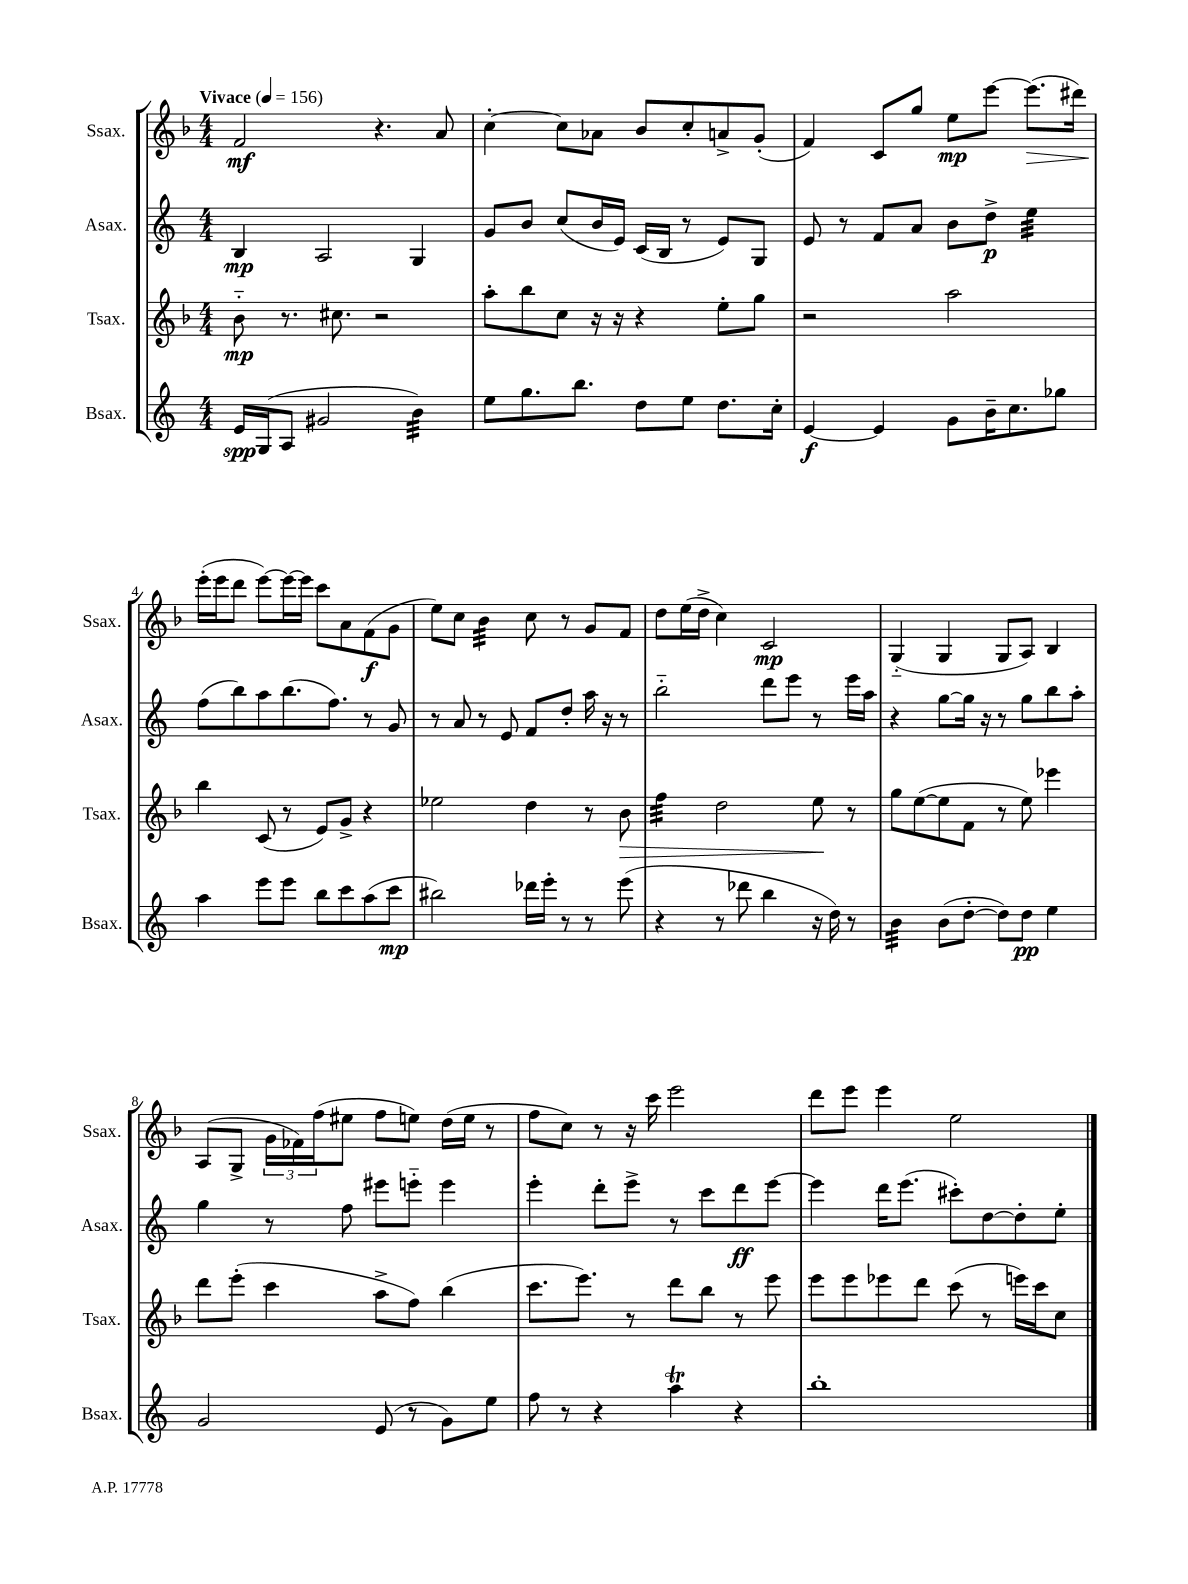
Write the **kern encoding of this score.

**kern	**kern	**kern	**kern
*staff4	*staff3	*staff2	*staff1
*clefG2	*clefG2	*clefG2	*clefG2
*k[]	*k[b-]	*k[]	*k[b-]
*M4/4	*M4/4	*M4/4	*M4/4
*MM156	*MM156	*MM156	*MM156
16e	8b-'~	4B	2f
(16G	.	.	.
8A	8.r	.	.
2g#	.	2A	.
.	8.cc#	.	.
.	2r	.	4.r
4b)	.	4G	.
.	.	.	8a
=	=	=	=
8ee	8aa'	8g	[4cc'
8.gg	8bb-	8b	.
.	8cc	(8cc	8cc]
8.bb	.	.	.
.	16r	16b	8a-
.	16r	16e)	.
8dd	4r	(16c	8b-
.	.	16B	.
8ee	.	8r	8cc'
8.dd	8ee'	8e)	8a^
.	8gg	8G	(8g'
16cc'	.	.	.
=	=	=	=
[4e	2r	8e	4f)
.	.	8r	.
4e]	.	8f	8c
.	.	8a	8gg
8g	2aa	8b	8ee
16b~	.	8dd^	[8eee
8.cc	.	.	.
.	.	4ee	(8.eee]
8gg-	.	.	.
.	.	.	16ddd#)
=	=	=	=
4aa	4bb-	(8ff	(16eee'
.	.	.	16eee
.	.	8bb)	8ddd
8eee	(8c	8aa	[8eee)
8eee	8r	(8.bb	16eee_
.	.	.	16eee]
8bb	8e)	.	8ccc
.	.	8.ff)	.
8ccc	8g^	.	8a
(8aa	4r	8r	(8f
8ccc	.	8g	8g
=	=	=	=
2bb#)	2ee-	8r	8ee)
.	.	8a	8cc
.	.	8r	4b-
.	.	8e	.
16ddd-	4dd	8f	8cc
16eee'	.	.	.
8r	.	8dd'	8r
8r	8r	16aa	8g
.	.	16r	.
(8eee	8b-	8r	8f
=	=	=	=
4r	4ff	2bb'~	8dd
.	.	.	(16ee
.	.	.	16dd^
8r	2dd	.	4cc)
8ddd-	.	.	.
4bb	.	8ddd	2c
.	.	8eee	.
16r	8ee	8r	.
16dd)	.	.	.
8r	8r	16eee	.
.	.	16aa	.
=	=	=	=
4b	8gg	4r	(4G'~
.	([8ee	.	.
(8b	8ee]	[8gg	4G
[8dd'	8f	16gg]	.
.	.	16r	.
8dd])	8r	8r	8G
8dd	8ee)	8gg	8A)
4ee	4eee-	8bb	4B-
.	.	8aa'	.
=	=	=	=
2g	8ddd	4gg	(8A
.	(8eee'	.	8G^
.	4ccc	8r	24g
.	.	.	24f-)
.	.	.	(24ff
.	.	8ff	8ee#
(8e	8aa^	8eee#	8ff
8r	8ff)	8eee'~	8ee)
8g)	(4bb-	4eee	(16dd
.	.	.	16ee
8ee	.	.	8r
=	=	=	=
8ff	8.ccc	4eee'	8ff
8r	.	.	8cc)
.	8.eee)	.	.
4r	.	8ddd'	8r
.	8r	8eee^	16r
.	.	.	16ccc
4aa	8ddd	8r	2eee
.	8bb-	8ccc	.
4r	8r	8ddd	.
.	8eee	[8eee	.
=	=	=	=
1bb'	8eee	4eee]	8ddd
.	8eee	.	8eee
.	8eee-	16ddd	4eee
.	.	(8.eee	.
.	8ddd	.	.
.	(8ccc	8ccc#')	2ee
.	8r	[8dd	.
.	16eee)	8dd']	.
.	16ccc	.	.
.	8cc	8ee'	.
==	==	==	==
*-	*-	*-	*-
